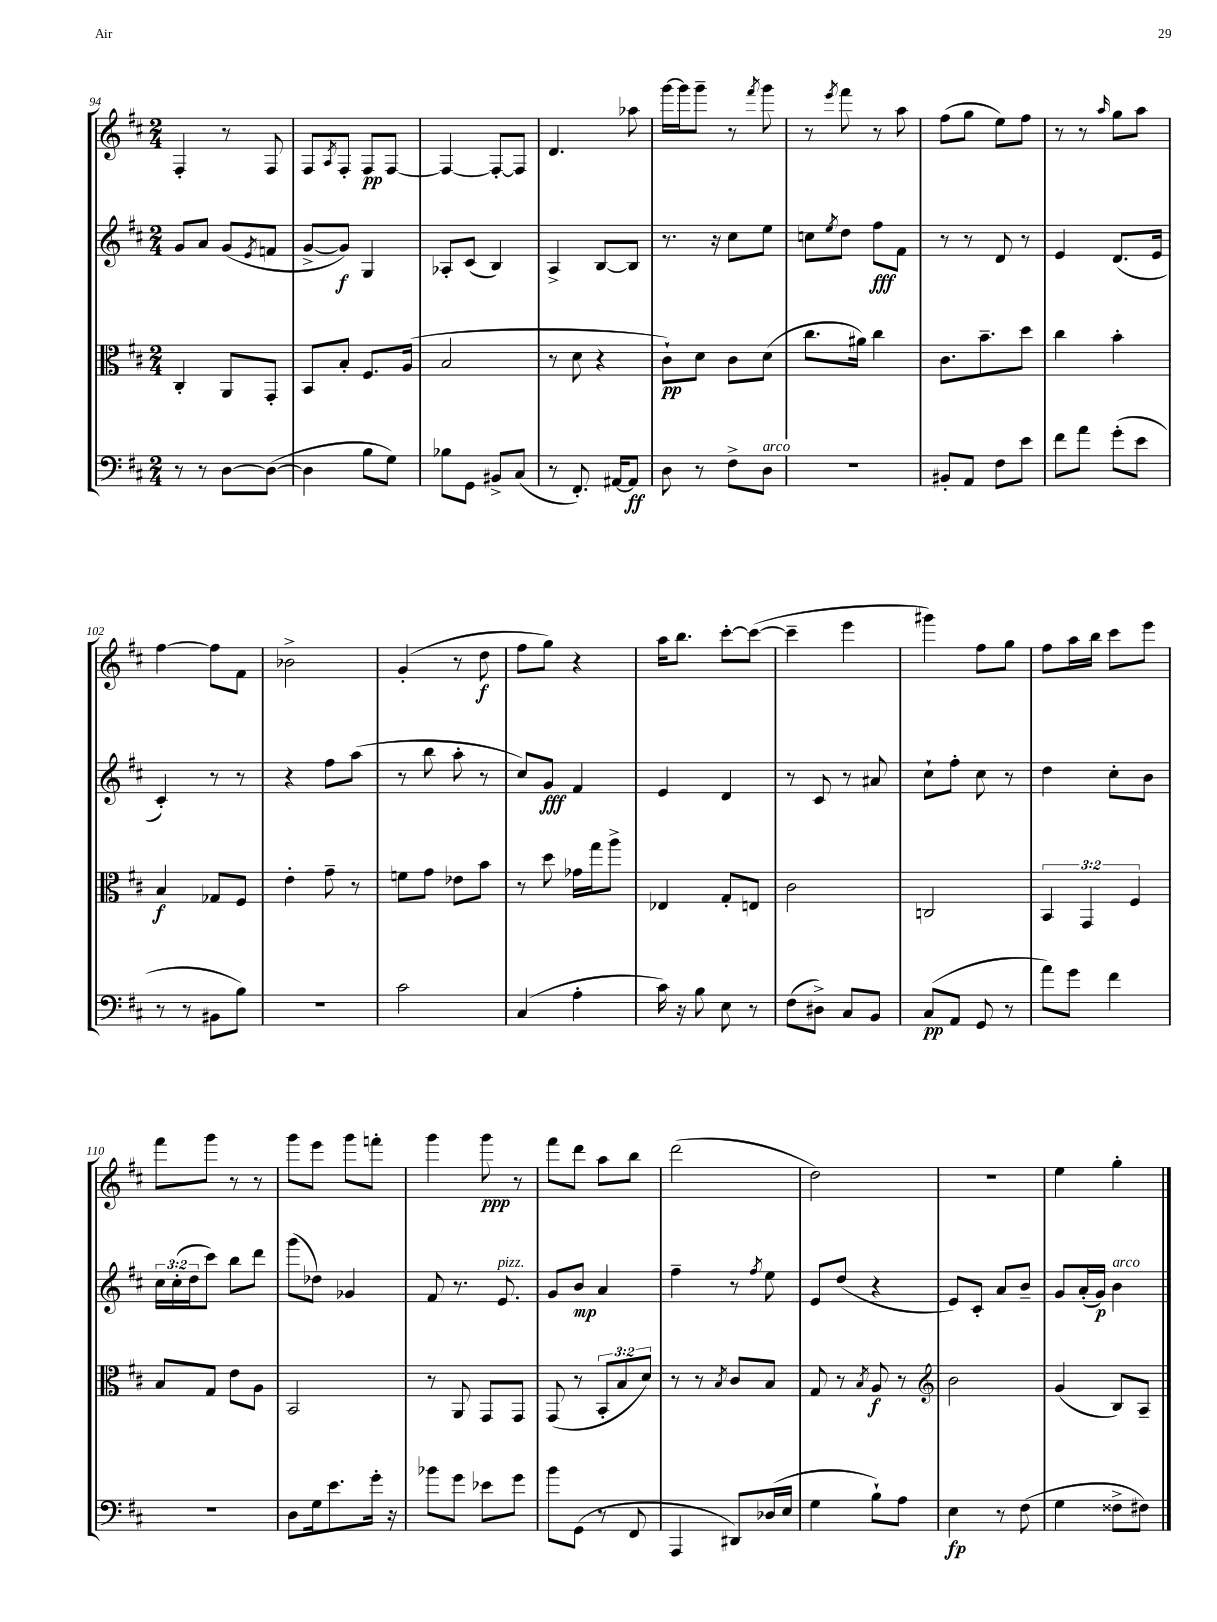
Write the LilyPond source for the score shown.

<<
\new StaffGroup <<
\new Staff = "s0" {
    \clef treble \key d \major \numericTimeSignature \time 2/4
    fis4-. r8 fis8 |
    fis8 \acciaccatura { a8 } fis8-. fis8\pp fis8~ |
    fis4~ fis8~-. fis8 |
    d'4. aes''8 |
    g'''16~ g'''16 g'''8-- r8 \acciaccatura { fis'''8 } g'''8 |
    r8 \acciaccatura { e'''8 } fis'''8 r8 a''8 |
    fis''8( g''8 e''8) fis''8 |
    r8 r8 \grace { a''16 } g''8 a''8 |
    fis''4~ fis''8 fis'8 |
    bes'2-> |
    g'4-.( r8 d''8\f |
    fis''8 g''8) r4 |
    a''16 b''8. cis'''8~-. cis'''8~( |
    cis'''4-- e'''4 |
    gis'''4) fis''8 g''8 |
    fis''8 a''16 b''16 cis'''8 e'''8 |
    fis'''8 g'''8 r8 r8 |
    g'''8 e'''8 g'''8 f'''8-. |
    g'''4 g'''8\ppp r8 |
    fis'''8 d'''8 a''8 b''8 |
    d'''2( |
    d''2) |
    R2 |
    e''4 g''4-. \bar "|." |
}
\new Staff = "s1" {
    \clef treble \key d \major \numericTimeSignature \time 2/4 \override Staff.TupletNumber.text = #tuplet-number::calc-fraction-text
    g'8 a'8 g'8( \acciaccatura { e'8 } f'8 |
    g'8~-> g'8\f) g4 |
    aes8-. cis'8( b4) |
    a4-> b8~ b8 |
    r8. r16 cis''8 e''8 |
    c''8 \acciaccatura { e''8 } d''8 fis''8\fff fis'8 |
    r8 r8 d'8 r8 |
    e'4 d'8.( e'16 |
    cis'4-.) r8 r8 |
    r4 fis''8 a''8( |
    r8 b''8 a''8-. r8 |
    cis''8) g'8\fff fis'4 |
    e'4 d'4 |
    r8 cis'8 r8 ais'8 |
    cis''8-! fis''8-. cis''8 r8 |
    d''4 cis''8-. b'8 |
    \tuplet 3/2 { cis''16 cis''16-.( d''16 } cis'''8) b''8 d'''8 |
    g'''8( des''8) ges'4 |
    fis'8 r8. e'8.^\markup { \italic "pizz." } |
    g'8 b'8\mp a'4 |
    fis''4-- r8 \acciaccatura { fis''8 } e''8 |
    e'8 d''8( r4 |
    e'8) cis'8-. a'8 b'8-- |
    g'8 a'16-.( g'16\p) b'4^\markup { \italic "arco" } \bar "|." |
}
\new Staff = "s2" {
    \clef alto \key d \major \numericTimeSignature \time 2/4 \override Staff.TupletNumber.text = #tuplet-number::calc-fraction-text
    cis4-. a,8 g,8-. |
    b,8 b8-. fis8. a16( |
    b2 |
    r8 d'8 r4 |
    cis'8-!\pp) d'8 cis'8 d'8( |
    cis''8. ais'16) cis''4 |
    cis'8. b'8.-- d''8 |
    cis''4 b'4-. |
    b4\f ges8 fis8 |
    e'4-. g'8-- r8 |
    f'8 g'8 ees'8 b'8 |
    r8 d''8 ges'16 g''16 a''8-> |
    ees4 g8-. e8 |
    cis'2 |
    c2 |
    \tuplet 3/2 { b,4 g,4 fis4 } |
    b8 g8 e'8 a8 |
    b,2 |
    r8 a,8 g,8 g,8 |
    g,8( r8 \tuplet 3/2 { b,8-. b8 d'8) } |
    r8 r8 \acciaccatura { b8 } cis'8 b8 |
    g8 r8 \acciaccatura { b8 } a8\f r8 |
    \clef treble b'2 |
    g'4( b8) a8-- \bar "|." |
}
\new Staff = "s3" {
    \clef bass \key d \major \numericTimeSignature \time 2/4
    r8 r8 d8~ d8~( |
    d4 b8 g8) |
    bes8 g,8 bis,8-> cis8( |
    r8 fis,8.-.) ais,16~ ais,8\ff |
    d8 r8 fis8-> d8^\markup { \italic "arco" } |
    R2 |
    bis,8-. a,8 fis8 e'8 |
    fis'8 a'8 g'8-.( e'8 |
    r8 r8 bis,8 b8) |
    r2 |
    cis'2 |
    cis4( a4-. |
    cis'16) r16 b8 e8 r8 |
    fis8( dis8->) cis8 b,8 |
    cis8\pp( a,8 g,8 r8 |
    a'8) g'8 fis'4 |
    R2 |
    d8 g16 e'8. g'16-. r16 |
    bes'8 g'8 ees'8 g'8 |
    b'8 g,8( r8 fis,8 |
    a,,4 dis,8) des16( e16 |
    g4 b8-!) a8 |
    e4\fp r8 fis8( |
    g4 fisis8-> fis8) \bar "|." |
}
>>
>>
\layout { \context { \Score currentBarNumber = #94 } }
